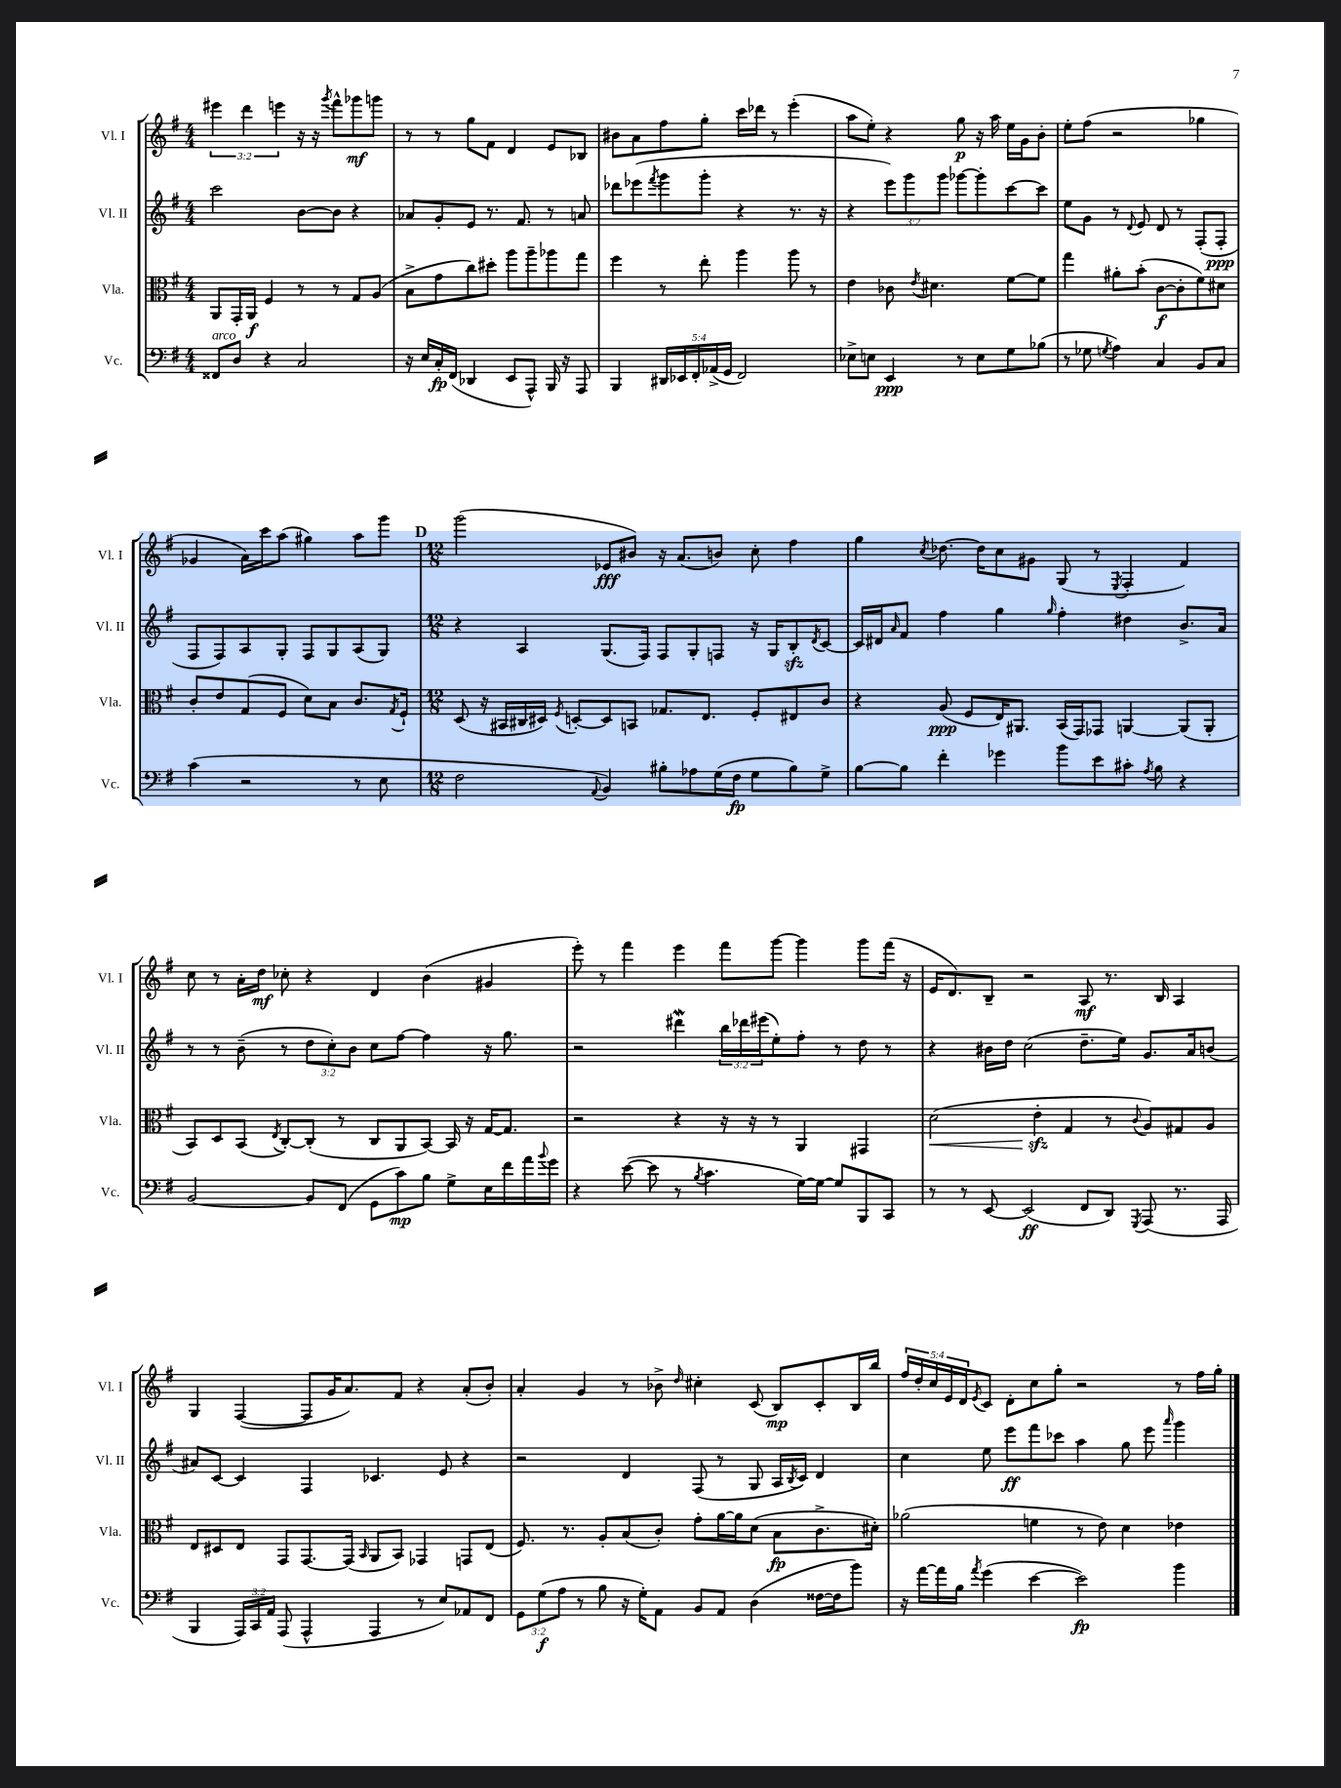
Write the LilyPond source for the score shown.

<<
\new StaffGroup <<
\new Staff = "s0" \with { instrumentName = "Vl. I" shortInstrumentName = "Vl. I" } {
    \clef treble \key g \major \numericTimeSignature \time 4/4 \override Staff.TupletNumber.text = #tuplet-number::calc-fraction-text
    \tuplet 3/2 { eis'''4 d'''4 e'''4 } r16 r16 \acciaccatura { g'''8 } fis'''8-^ ges'''8\mf g'''8 |
    r8 r8 g''8 fis'8 d'4 e'8 bes8 |
    bis'8 a'8 fis''8 g''8-. c'''16 des'''16 r8 e'''4-.( |
    a''8 e''8-.) r4 g''8\p r16 a''16 e''16 g'16 b'8-. |
    e''8-. fis''8( r2 ges''4 |
    ges'4 a'16) c'''16 a''8( gis''4) a''8 g'''8 |
    \mark \markup { \bold "D" } \numericTimeSignature \time 12/8 g'''2( ees'8\fff bis'8) r16 a'8.( b'8) c''8-. fis''4 |
    g''4 \acciaccatura { c''8 } des''8.~ des''16 c''8 gis'8 g8( r8 \acciaccatura { e8 } fis4-. fis'4) |
    c''8 r8 a'16-. d''16\mf ces''8-. r4 d'4 b'4( gis'4 |
    e'''8-.) r8 fis'''4 e'''4 fis'''8 g'''8~ g'''4 g'''8 fis'''16( r16 |
    e'16 d'8.) b8-- r2 a8\mf r8. b16 a4 |
    g4 fis4~( fis8 g'16 a'8.) fis'8 r4 a'8-.( b'8-.) |
    a'4-. g'4 r8 bes'8-> \grace { d''16 } cis''4-. c'8( b8\mp) c'8-. b16 b''16 |
    \tuplet 5/4 { fis''16 d''16-. c''16 e'16 d'16 } \acciaccatura { e'8 } c'8 d'8-. c''8 g''8-. r2 r8 fis''16 g''16-. \bar "|." |
}
\new Staff = "s1" \with { instrumentName = "Vl. II" shortInstrumentName = "Vl. II" } {
    \clef treble \key g \major \numericTimeSignature \time 4/4 \override Staff.TupletNumber.text = #tuplet-number::calc-fraction-text
    c'''2 b'8~ b'8 r4 |
    aes'8 g'8-. e'8 r8. fis'8. r8 a'8 |
    des'''8 ees'''8( \acciaccatura { fis'''8 } g'''8 g'''8-. r4 r8. r16 |
    r4 \tuplet 3/2 { e'''8) g'''8 g'''8 } ges'''8~ ges'''8-. c'''8~ c'''8 |
    e''8 g'8 r8 \appoggiatura { d'8 } e'8 d'8 r8 fis8-.( fis8-.\ppp |
    fis8 fis8) a8 g8-. fis8 g8 a8( g8) |
    \mark \markup { \bold "D" } \numericTimeSignature \time 12/8 r4 a4 g8.( fis16) fis8 g8-. f8 r16 g16 b8-.\sfz \acciaccatura { d'8 } c'8~ |
    c'16 dis'16 \grace { a'16 } fis'8 fis''4 g''4 \grace { g''16 } fis''4-. dis''4 b'8.-> a'16 |
    r8 r8 b'8--( r8 \tuplet 3/2 { d''8 c''8-.) b'8 } c''8 fis''8~ fis''4 r16 g''8. |
    r2 dis'''4\mordent \tuplet 3/2 { b''16 des'''16 eis'''16( } e''8-.) fis''8-. r8 d''8 r8 |
    r4 bis'16 d''16 c''2( d''8.-- e''16) g'8. a'16 b'8( |
    ais'8) c'8~ c'4 fis4 ces'4. e'8 r4 |
    r2 d'4 fis8( r8 g8 a16 \acciaccatura { b8 } c'16) d'4 |
    c''4 e''8 e'''8\ff fis'''8 ces'''8 a''4 g''8 e'''8 \grace { a'''16 } g'''4 \bar "|." |
}
\new Staff = "s2" \with { instrumentName = "Vla." shortInstrumentName = "Vla." } {
    \clef alto \key g \major \numericTimeSignature \time 4/4
    a,8 g,16-. a,16\f fis4 r8 r8 g8 a8( |
    b8-> g'8 c''8) dis''8-. a''8 a''8-- aes''8 g''8 |
    fis''4 r8 e''8-. a''4 a''8 r8 |
    e'4 ces'8 \acciaccatura { e'8 } dis'4. fis'8~ fis'8 |
    g''4 ais'8-. b'8-.( c'8~\f c'8-. fis'8) dis'8 |
    c'8-. e'8 g8( fis8 d'8) b8 c'8. \acciaccatura { g8 } fis16-! |
    \mark \markup { \bold "D" } \numericTimeSignature \time 12/8 d8( r16 bis,16 cis16 dis16) \acciaccatura { fis8 } d8~-. d8 b,8 ges8. e8. fis8-. eis8 c'8 |
    r4 a8\ppp( fis8 e16) ais,8. b,16( g,16) ges,8 a,4~ a,8( a,8-. |
    b,8) d8 b,8( \acciaccatura { e8 } c8~-.) c8-.( r8 c8 a,8 b,8~) b,16 r16 g16~ g8. |
    r2 r4 r16 r16 r8 a,4 gis,4 |
    d'2\<( e'4-.\sfz\! g4 r8 \appoggiatura { c'8 } a8) gis8 a8 |
    e8 dis8 e8 g,8 g,8.~ g,16( \grace { b,16 } a,8 b,8) ges,4 g,8 e8( |
    fis8.) r8. a8-. b8( c'8-.) g'8-. a'16~ a'16 d'8( b8\fp c'8.-> dis'16-.) |
    aes'2( f'4 r8 e'8) d'4 ees'4 \bar "|." |
}
\new Staff = "s3" \with { instrumentName = "Vc." shortInstrumentName = "Vc." } {
    \clef bass \key g \major \numericTimeSignature \time 4/4 \override Staff.TupletNumber.text = #tuplet-number::calc-fraction-text
    fisis,8^\markup { \italic "arco" } d8 r4 c2 |
    r16 e16 c16-.\fp fis,16( des,4 e,8 a,,8-^) b,,16 r16 a,,8 |
    b,,4 \tuplet 5/4 { dis,16 ees,16 fis,16-. aes,16->( g,16 } fis,2) |
    ees8-> e8 e,4\ppp r8 e8 g8 bes8( |
    r8 ges8 \acciaccatura { g8 } a4) c4 b,8 c8 |
    c'4( r2 r8 e8 |
    \mark \markup { \bold "D" } \numericTimeSignature \time 12/8 fis2 \appoggiatura { a,8 } b,4) bis8-. aes8 g16( fis16\fp g8 bis8) g8-> |
    b8~ b8 fis'4-. ges'4 b'8 e'8 cis'8-. \acciaccatura { a8 } b8 r4 |
    b,2~ b,8 fis,8( g,8 c'8\mp) b8 g8-> e16 fis'16 a'16 \appoggiatura { b'8 } g'16 |
    r4 e'8~( e'8 r8 \acciaccatura { b8 } c'4. g16~) g16~ g8 b,,8 c,8 |
    r8 r8 e,8~ e,2\ff( fis,8 d,8) \acciaccatura { g,,8 } a,,8( r8. a,,16 |
    b,,4 \tuplet 3/2 { a,,16) c,16 a,16 } a,,8( a,,4-^ a,,4 r8 e8) aes,8 fis,8 |
    \tuplet 3/2 { g,8 g8\f( a8 } r8 b8 r16 g16-.) a,8 b,8 a,8 d4( fisis16~ fisis16 b'8) |
    r16 a'16~ a'16 b16 \acciaccatura { a'8 } g'4( e'4~ e'2\fp) b'4 \bar "|." |
}
>>
>>
\layout { \context { \Score \remove "Bar_number_engraver" } }
